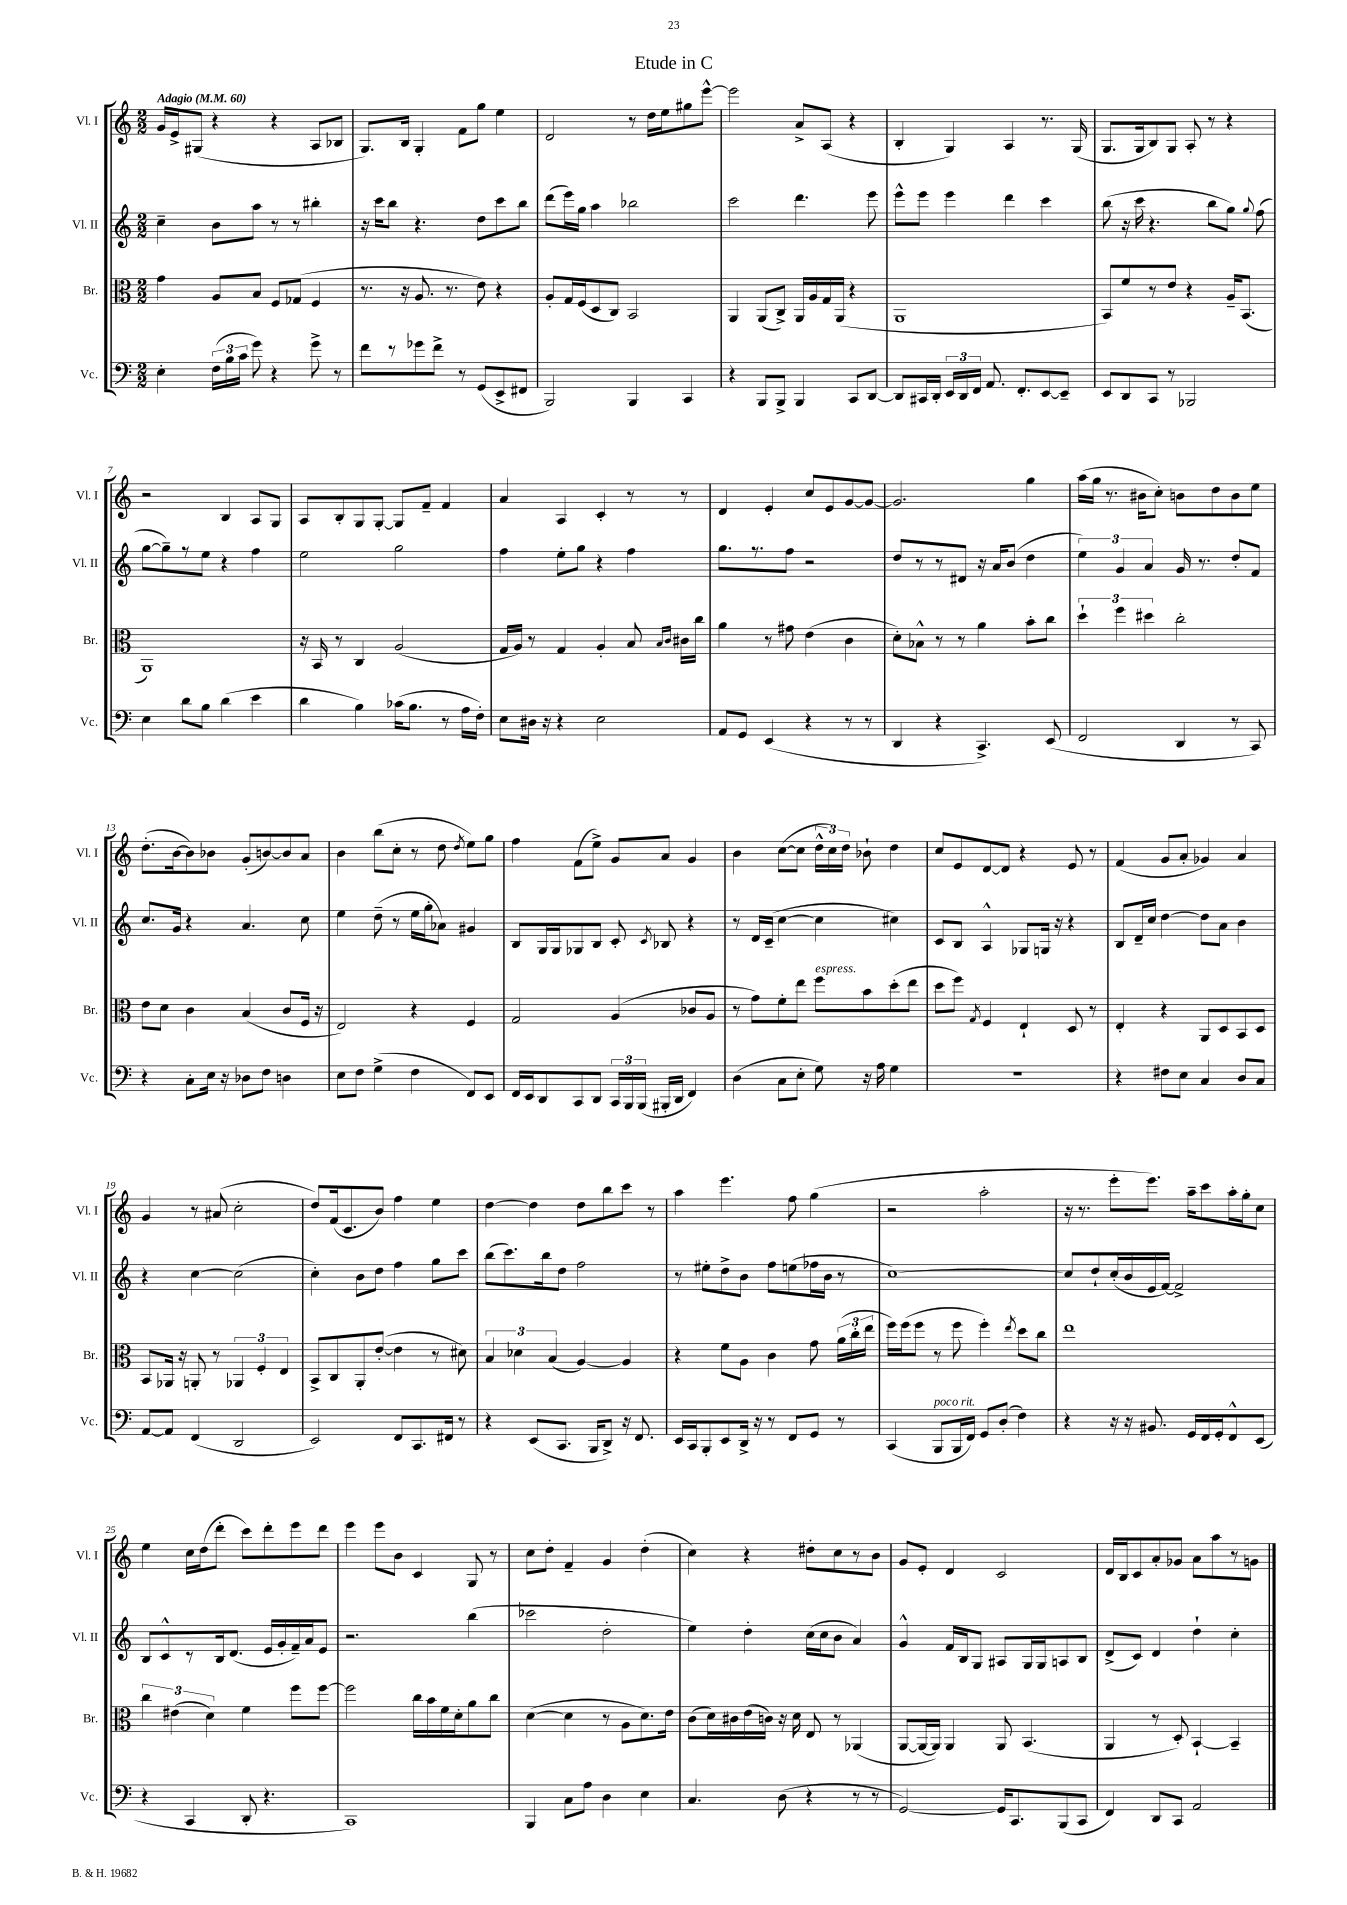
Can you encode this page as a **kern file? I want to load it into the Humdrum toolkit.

**kern	**kern	**kern	**kern
*part4	*part3	*part2	*part1
*staff4	*staff3	*staff2	*staff1
*I"Vc.	*I"Br.	*I"Vl. II	*I"Vl. I
*I'Vc.	*I'Br.	*I'Vl. II	*I'Vl. I
*clefF4	*clefC3	*clefG2	*clefG2
*k[]	*k[]	*k[]	*k[]
*M2/2	*M2/2	*M2/2	*M2/2
*MM60	*MM60	*MM60	*MM60
=1	=1	=1	=1
!	!	!	!LO:TX:a:B:t=Adagio
4E'\	4g\	4cc~\	16g/LL
.	.	.	16e^/J
.	.	.	(8G#X/J
(24F\LL	8A/L	8b\L	4r
24B\	.	.	.
24c\JJ	.	.	.
8g\)	8B/J	8aa\J	.
4r	8F/L	8r	4r
.	(8G-X/J	8r	.
8g^\	4F/	4bb#X'\	8A/L
8r	.	.	8B-X/J
=2	=2	=2	=2
8f\L	8.r	16r	8.G/L)
.	.	16ccc\KL	.
8r	.	8bb\J	.
.	16r	.	16B/Jk
8g-X\	8.A/	4.r	4G'/
8f^\J	.	.	.
.	8.r	.	.
8r	.	.	8f\L
(8GG/L	8e\)	8dd\L	8gg\J
8EE^/	4r	8ccc\	4ee\
8FF#X/J	.	8bb\J	.
=3	=3	=3	=3
2BBB/)	8A'/L	(8ddd\L	2d/
.	16G/L	16eee\L)	.
.	(16F/J	16gg\JJ	.
.	8D/	4aa\	.
.	8C/J)	.	.
4BBB/	2BB/	2bb-X\	8r
.	.	.	16dd\LL
.	.	.	16ee\J
4CC/	.	.	8gg#X\
.	.	.	[8eee^^\J
=4	=4	=4	=4
4r	4AA/	2ccc\	2eee\]
8BBB/L	(8AA/L	.	.
8BBB^/J	8C^/J)	.	.
4BBB/	16AA/LL	4.ddd\	8a^/L
.	16A/	.	.
.	16G/	.	(8A/J
.	(16AA/JJ	.	.
8CC/L	4r	.	4r
[8DD/J	.	8eee\	.
=5	=5	=5	=5
8DD/L]	1AA	8eee^^\L	4B'/
16CC#X/L	.	8eee\J	.
16DD'/JJ	.	.	.
24EE/LL	.	4eee\	4G/)
24DD/	.	.	.
24FF/JJ	.	.	.
8.AA/	.	.	.
.	.	4ddd\	4A/
8.FF'/L	.	.	.
[8EE/	.	4ccc\	8.r
8EE~/J]	.	.	.
.	.	.	(16G/
=6	=6	=6	=6
8EE/L	8BB/L)	(8bb\	8.G/L
8DD/	8f/	16r	.
.	.	16ccc\	16G/k
8CC/J	8r	4.r	8B/)
8r	8e/J	.	8G/J
2BBB-X/	4r	.	8A'/
.	.	8bb\L	8r
.	16A~/KL	8gg\J)	4r
.	(8.BB/J	.	.
.	.	8qqgg/	.
.	.	(8ff\	.
!!LO:LB:g=z
=7	=7	=7	=7
4E\	1AA)	[8gg\L	2r
.	.	8gg~\])	.
8d\L	.	8r	.
8B\J	.	8ee\J	.
(4d\	.	4r	4B/
4e\	.	4ff\	8A/L
.	.	.	8G/J
=8	=8	=8	=8
4d\	16r	2ee\	8A/L
.	16BB/	.	.
.	8r	.	8B'/
4B\)	4C/	.	8G/
.	.	.	[8G'/J
(16c-X\KL	(2A/	2gg\	8G/L]
8.B\J	.	.	.
.	.	.	8f~/J
8r	.	.	4f/
16A\LL	.	.	.
16F'\JJ)	.	.	.
=9	=9	=9	=9
8E\L	16G/LL	4ff\	4a/
.	16A/JJ)	.	.
16D#X\Jk	8r	.	.
16r	.	.	.
4r	4G/	8ee'\L	4A/
.	.	8gg\J	.
2E\	4A'/	4r	4c'/
.	8B/	4ff\	8r
.	16qqB/LL	.	.
.	16qqc/JJ	.	.
.	16c#X\LL	.	8r
.	16cc\JJ	.	.
=10	=10	=10	=10
8AA/L	4a\	8.gg\L	4d/
8GG/J	.	.	.
.	.	8.r	.
(4EE/	8r	.	4e'/
.	8g#X\	8ff\J	.
4r	(4e\	2r	8cc/L
.	.	.	8e/
8r	4c\	.	[8g/
8r	.	.	8g/J_
=11	=11	=11	=11
4DD/	8d'\L)	8dd/L	2.g/]
.	8B-X^^\J	8r	.
4r	8r	8r	.
.	8r	8d#X/J	.
4.CC^/)	4a\	16r	.
.	.	16a/KL	.
.	.	(8b/J	.
.	8b'\L	4dd\	4gg\
(8EE/	8cc\J	.	.
=12	=12	=12	=12
2FF/	6dd`\	6ee\)	(16aa\LL
.	.	.	16gg\JJ
.	.	.	8.r
.	6ff\	6g/	.
.	.	.	16b#X\KL
.	6dd#X\	6a/	.
.	.	.	8cc'\J)
4DD/	2cc'\	16g/	8bn\L
.	.	8.r	.
.	.	.	8dd\
8r	.	8dd'/L	8b\
8CC/)	.	8f/J	8ee\J
!!LO:LB:g=z
=13	=13	=13	=13
4r	8e\L	8.cc/L	(8.dd'\L
.	8d\J	.	.
.	.	16g/Jk	[16b\k
8C'\L	4c\	4r	8b\])
16E\Jk	.	.	8b-X\J
16r	.	.	.
8D-X\L	(4B/	4.a/	(8g'/L
8F\J	.	.	[8bn/)
4Dn\	8c/L	.	8b/]
.	16F/Jk	8cc\	8a/J
.	16r	.	.
=14	=14	=14	=14
8E\L	2E/)	4ee\	4b\
8F\J	.	.	.
(4G^\	.	(8dd~\	(8bb\L
.	.	8r	8cc'\J
4F\	4r	16ee\LL	8r
.	.	16gg'\J	.
.	.	8a-X\J)	8dd\
.	.	.	8qdd/
8FF/L)	4F/	4g#X/	8ee\L)
8EE/J	.	.	8gg\J
=15	=15	=15	=15
16FF/LL	2G/	8B/L	4ff\
16EE/J	.	.	.
8DD/	.	16G/L	.
.	.	16G/J	.
8CC/	.	8G-X/	(8f\L
8DD/J	.	8B/J	8ee^\J)
24CC/LL	(4A/	8c'/	8g/L
24BBB/	.	.	.
(24BBB/JJ	.	.	.
.	.	8qc/	.
16BBB#X'/LL	.	8B-X/	8a/J
16DD/JJ	.	.	.
4FF/)	8c-X/L	4r	4g/
.	8A/J	.	.
=16	=16	=16	=16
(4D\	8r	8r	4b\
.	8g\L)	16d/LL	.
.	.	(16c~/JJ	.
8C\L	8f'\	[4cc\	([8cc\L
8E'\J	8ee\J	.	8cc\J]
!	!LO:TX:a:i:t=espress.	!	!
8G\)	8ff\L	4cc\]	24dd^^\LL
.	.	.	24cc\)
.	.	.	24dd\JJ
16r	8b\	.	8b-X`\
16A\	.	.	.
4G\	(8dd'\	4cc#X\)	4dd\
.	8ee\J	.	.
=17	=17	=17	=17
1r	8dd\L	8c/L	8cc/L
.	8ff\J)	8B/J	8e/
.	8qG/	.	.
.	4F/	4A^^/	[8d/
.	.	.	8d/J]
.	4E`/	8G-X/L	4r
.	.	16Gn/Jk	.
.	.	16r	.
.	8D/	4r	8e/
.	8r	.	8r
=18	=18	=18	=18
4r	4E'/	8B/L	(4f/
.	.	16d~/L	.
.	.	16cc/JJ	.
8F#X\L	4r	[4dd\	8g/L
8E\J	.	.	8a'/J
4C/	8AA/L	8dd\L]	4g-X/)
.	8D/	8a\J	.
8D/L	8BB/	4b\	4a/
8C/J	8D/J	.	.
!!LO:LB:g=z
=19	=19	=19	=19
[8AA/L	8BB/L	4r	4g/
8AA/J]	16AA-X/Jk	.	.
.	16r	.	.
(4FF/	8AAn'/	[4cc\	8r
.	8r	.	(8a#X/
2DD/	6AA-X/	(2cc\]	2cc'\
.	6F'/	.	.
.	6E/	.	.
=20	=20	=20	=20
2EE/)	8BB^/L	4cc'\)	8dd/L)
.	8C/	.	(16f/k
.	.	.	8.c/
.	8AA'/	8b\L	.
.	([8e'/J	8dd\J	8b/J)
8FF/L	4e\]	4ff\	4ff\
8.CC/	.	.	.
.	8r	8gg\L	4ee\
16FF#X/Jk	.	.	.
8r	8d#X\)	8ccc\J	.
=21	=21	=21	=21
4r	6B/	(8bb\L	[4dd\
.	.	8.ccc\)	.
.	6d-X\	.	.
(8EE/L	.	.	4dd\]
.	.	16bb\k	.
.	(6B/	.	.
8.CC/J	.	8dd\J	.
.	[4A/)	2ff\	8dd\L
16BBB/KL	.	.	.
8DD^/J)	.	.	8bb\
16r	4A/]	.	8ccc\J
8.FF/	.	.	.
.	.	.	8r
=22	=22	=22	=22
16EE/LL	4r	8r	4aa\
16CC/J	.	.	.
8BBB'/	.	8ee#X'\L	.
8EE/	8f\L	8dd^\	4.eee\
16DD^/Jk	8A\J	8b\J	.
16r	.	.	.
8r	4c\	8ff\L	.
8FF/L	.	(8een\	8ff\
8GG/J	8g\	16ff-X\L	(4gg\
.	.	16b\JJ	.
8r	(24a\LL	8r	.
.	24cc'\	.	.
.	24ee\JJ	.	.
=23	=23	=23	=23
(4CC/	16ff\LL)	[1cc)	2r
.	(16ff\J	.	.
.	8ff\J	.	.
!LO:TX:a:i:t=poco rit.	!	!	!
8BBB/L	8r	.	.
16BBB/L	8ff\	.	.
16FF/JJ)	.	.	.
8GG/L	4ff'\)	.	2aa'\
(8D'/J	.	.	.
.	8qee/	.	.
4F\)	8dd\L	.	.
.	8cc\J	.	.
=24	=24	=24	=24
4r	1ee	8cc/L]	16r
.	.	.	8.r
.	.	8dd`/	.
16r	.	(16cc'/L	8eee'\L
16r	.	16b/	.
8.BB#X/	.	16e/	8.eee\J)
.	.	[16f/JJ)	.
.	.	2f^/]	.
16GG/LL	.	.	16aa~\KL
16FF/	.	.	8ccc\
16GG'/J	.	.	.
8FF^^/	.	.	16aa'\L
.	.	.	16gg'\J
(8EE/J	.	.	8cc\J
!!LO:LB:g=z
=25	=25	=25	=25
4r	6cc\	8B/L	4ee\
.	.	8c^^/	.
.	(6e#X\	.	.
4CC/	.	8r	16cc\LL
.	.	.	(16dd\J
.	6d\)	.	.
.	.	16B/k	8ddd'\J
.	.	(8.d/J	.
8DD'/	4f\	.	8ccc\L)
4.r	.	16e/LL	8ddd'\
.	.	16g'/	.
.	8ff\L	16f~/)	8eee\
.	.	16a/J	.
.	[8ff\J	8e/J	8ddd\J
=26	=26	=26	=26
1CC)	2ff\]	2.r	4eee\
.	.	.	8eee\L
.	.	.	8b\J
.	16cc\LL	.	4c/
.	16b\	.	.
.	16f\	.	.
.	16d'\J	.	.
.	8a\	(4bb\	8G/
.	8cc\J	.	8r
=27	=27	=27	=27
4BBB/	([4d\	2ccc-X\	8cc\L
.	.	.	8dd'\J
8C\L	4d\]	.	4f~/
8A\J	.	.	.
4D\	8r	2dd'\	4g/
.	8A\L	.	.
4E\	8.d\)	.	(4dd'\
.	16e\Jk	.	.
=28	=28	=28	=28
4.C/	(8c\L	4ee\)	4cc\)
.	16d\L)	.	.
.	16c#X\	.	.
.	(16e\	4dd'\	4r
.	16cn\JJ)	.	.
(8D\	16r	.	.
.	16d\	.	.
4r	8E/	(16cc\LL	8dd#X'\L
.	.	16cc\J	.
.	8r	8b\J	8cc\
8r	(4AA-X/	4a/)	8r
8r	.	.	8b\J
=29	=29	=29	=29
[2GG/)	[8AA/L	4g^^/	8g/L
.	16AA/L_	.	8e'/J
.	16AA/JJ])	.	.
.	4AA/	16f/LL	4d/
.	.	16B/J	.
.	.	8G/J	.
16GG/KL]	8AA/	8A#X/L	2c/
8.CC/	.	.	.
.	(4.BB/	16G/L	.
.	.	16G/J	.
(8BBB/	.	8An/	.
8CC/J	.	8B/J	.
=30	=30	=30	=30
4FF/)	4AA/	(8d^/L	16d/LL
.	.	.	16B/J
.	.	8c/J)	8c/
8DD/L	8r	4d/	8a'/
8CC/J	8D'/)	.	8g-X/J
2AA/	[4BB`/	4dd`\	8a\L
.	.	.	8aa\
.	4BB~/]	4cc'\	8r
.	.	.	8gn\J
==	==	==	==
*-	*-	*-	*-
